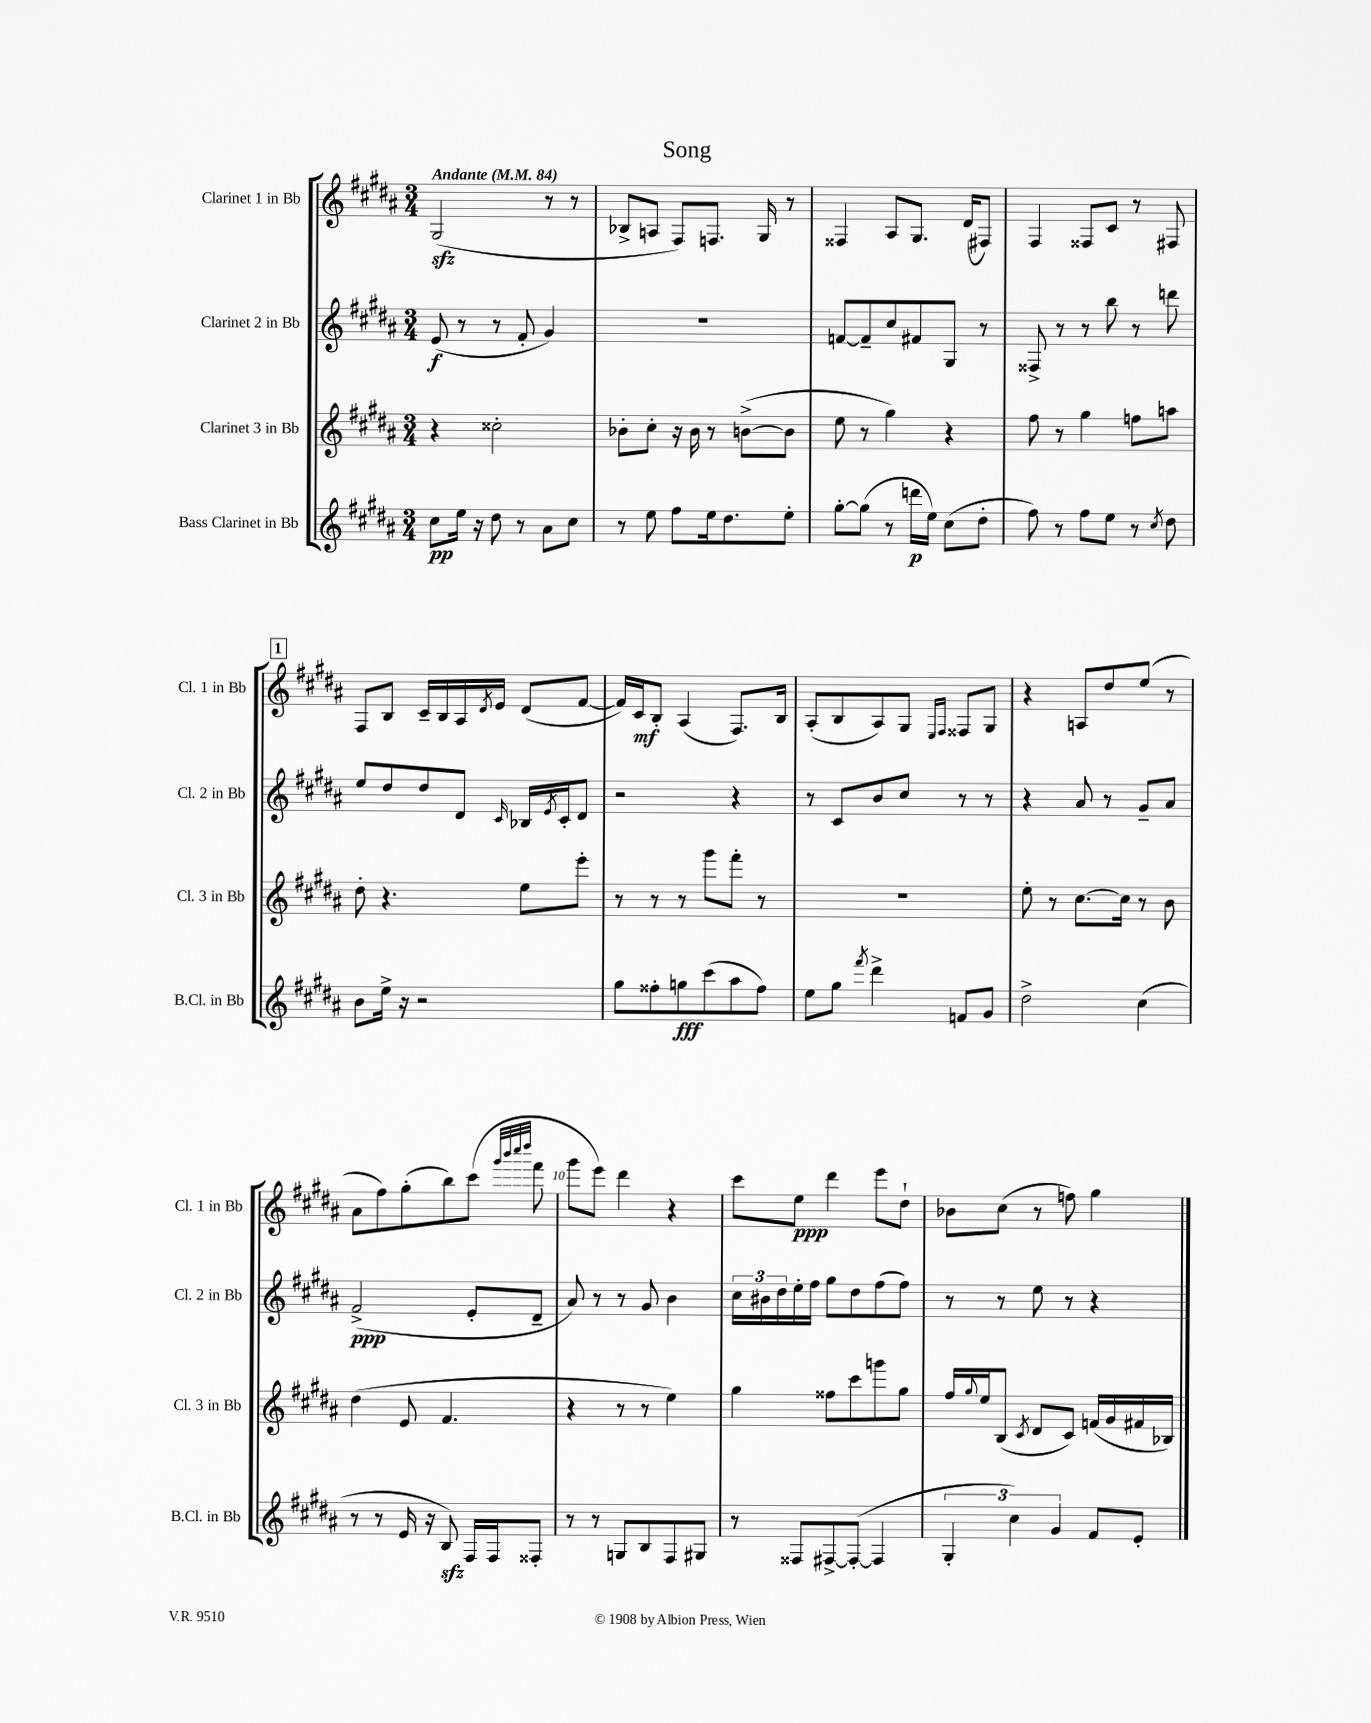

**kern	**dynam	**kern	**kern	**dynam	**kern	**dynam
*part4	*part4	*part3	*part2	*part2	*part1	*part1
*staff4	*staff4	*staff3	*staff2	*staff2	*staff1	*staff1
*I"Bass Clarinet in Bb	*	*I"Clarinet 3 in Bb	*I"Clarinet 2 in Bb	*	*I"Clarinet 1 in Bb	*
*I'B.Cl. in Bb	*	*I'Cl. 3 in Bb	*I'Cl. 2 in Bb	*	*I'Cl. 1 in Bb	*
*clefG2	*	*clefG2	*clefG2	*	*clefG2	*
*k[f#c#g#d#a#]	*	*k[f#c#g#d#a#]	*k[f#c#g#d#a#]	*	*k[f#c#g#d#a#]	*
*M3/4	*	*M3/4	*M3/4	*	*M3/4	*
*MM84	*	*MM84	*MM84	*	*MM84	*
=1	=1	=1	=1	=1	=1	=1
!	!	!	!	!	!LO:TX:a:B:t=Andante	!
8cc#\L	pp	4r	(8e/	f	(2G#zz/	.
16ee\Jk	.	.	8r	.	.	.
16r	.	.	.	.	.	.
8dd#\	.	2cc##X'\	8r	.	.	.
8r	.	.	8f#'/	.	.	.
8a#\L	.	.	4g#/)	.	8r	.
8cc#\J	.	.	.	.	8r	.
=2	=2	=2	=2	=2	=2	=2
8r	.	8b-X'\L	2.r	.	8B-X^/L	.
8ee\	.	8cc#'\J	.	.	8An/J	.
8ff#\L	.	16r	.	.	8F#/L)	.
.	.	16b-\	.	.	.	.
16ee\k	.	8r	.	.	8.Fn/J	.
8.dd#\	.	.	.	.	.	.
.	.	([8bn^\L	.	.	.	.
.	.	.	.	.	16G#/	.
8ee'\J	.	8b\J]	.	.	8r	.
=3	=3	=3	=3	=3	=3	=3
[8gg#'\L	.	8ee\	[8fn/L	.	4F##X/	.
(8gg#\J]	.	8r	8f~/]	.	.	.
8r	.	4gg#\)	8cc#/	.	8A#/L	.
16dddn\LL	p	.	8f#X/	.	8.G#/J	.
16ee\JJ)	.	.	.	.	.	.
(8cc#\L	.	4r	8G#/J	.	.	.
.	.	.	.	.	(16d#/KL	.
8dd#'\J	.	.	8r	.	8F#X/J)	.
=4	=4	=4	=4	=4	=4	=4
8ff#\)	.	8ff#\	8F##X^/	.	4F#/	.
8r	.	8r	8r	.	.	.
8ff#\L	.	4gg#\	8r	.	8F##X/L	.
8ee\J	.	.	8bb\	.	8c#/J	.
8r	.	8ffn\L	8r	.	8r	.
8qcc#/	.	.	.	.	.	.
8dd#\	.	8aan\J	8dddn\	.	8F#X/	.
!!LO:LB:g=z
!!LO:REH:place=s1:t=1
=5	=5	=5	=5	=5	=5	=5
8b\L	.	8dd#'\	8ee/L	.	8F#/L	.
16ee^\Jk	.	4.r	8dd#/	.	8B/J	.
16r	.	.	.	.	.	.
2r	.	.	8dd#/	.	16c#~/LL	.
.	.	.	.	.	16B/	.
.	.	.	8d#/J	.	16A#/	.
.	.	.	.	.	8qd#/	.
.	.	.	.	.	16e/JJ	.
.	.	.	16qqc#/	.	.	.
.	.	8ee\L	16B-X/LL	.	(8d#/L	.
.	.	.	8qe/	.	.	.
.	.	.	16c#'/J	.	.	.
.	.	8eee'\J	8d#/J	.	[8f#/J	.
=6	=6	=6	=6	=6	=6	=6
8gg#\L	.	8r	2r	.	16f#/LL])	.
.	.	.	.	.	16c#/J	mf
8ff##X'\	.	8r	.	.	8B'/J	.
8ggn\	fff	8r	.	.	(4A#/	.
(8ccc#\	.	8ggg#\L	.	.	.	.
8aa#\	.	8fff#'\J	4r	.	8.F#/L)	.
8ff##\J)	.	8r	.	.	.	.
.	.	.	.	.	16B/Jk	.
=7	=7	=7	=7	=7	=7	=7
8ee\L	.	2.r	8r	.	(8A#'/L	.
8gg#\J	.	.	8c#/L	.	8B/	.
8qfff#/	.	.	.	.	.	.
4ddd#^\	.	.	8b/	.	8A#/)	.
.	.	.	8cc#/J	.	8G#/J	.
.	.	.	.	.	16qqE/LL	.
.	.	.	.	.	16qqF#/JJ	.
8fn/L	.	.	8r	.	8F##X/L	.
8g#/J	.	.	8r	.	8G#/J	.
=8	=8	=8	=8	=8	=8	=8
2dd#^\	.	8ee'\	4r	.	4r	.
.	.	8r	.	.	.	.
.	.	[8.cc#\L	8a#/	.	8An/L	.
.	.	.	8r	.	8dd#/	.
.	.	16cc#\Jk]	.	.	.	.
(4cc#\	.	8r	8g#~/L	.	(8ee/J	.
.	.	8b\	8a#/J	.	8r	.
!!LO:LB:g=z
=9	=9	=9	=9	=9	=9	=9
8r	.	(4dd#\	(2f#^/	ppp	8a#\L	.
8r	.	.	.	.	8ff#\)	.
16e/	.	8e/	.	.	(8gg#'\	.
16r	.	.	.	.	.	.
8Bzz/)	.	4.f#/	.	.	8bb\)	.
16F#/LL	.	.	8e'/L	.	(8ccc#\J	.
16F#/J	.	.	.	.	.	.
.	.	.	.	.	32qqggg#/LLL	.
.	.	.	.	.	32qqbbb/	.
.	.	.	.	.	32qqcccc#/	.
.	.	.	.	.	32qqdddd#/JJJ	.
8F##X'/J	.	.	8d#~/J	.	8fff#\	.
=10	=10	=10	=10	=10	=10	=10
8r	.	4r	8a#/)	.	8ggg#\L	.
8r	.	.	8r	.	8eee\J)	.
8Gn/L	.	8r	8r	.	4ddd#\	.
8B/	.	8r	8g#/	.	.	.
8F#/	.	4ee\)	4b\	.	4r	.
8G#X/J	.	.	.	.	.	.
=11	=11	=11	=11	=11	=11	=11
8r	.	4gg#\	24cc#\LL	.	8ccc#\L	.
.	.	.	24b#X\	.	.	.
.	.	.	24dd#\	.	.	.
8F##X/L	.	.	16ee'\	.	8ee\J	ppp
.	.	.	16ff#\JJ	.	.	.
[8F#X^/	.	8ff##X\L	8gg#\L	.	4ddd#\	.
(8F#'/J_	.	8ccc#\	8dd#\	.	.	.
4F#/]	.	8gggn\	(8ff#\	.	8eee\L	.
.	.	8gg#\J	8ff#\J)	.	8dd#`\J	.
=12	=12	=12	=12	=12	=12	=12
6G#'/	.	16ff#/LL	8r	.	8b-X\L	.
.	.	8qqgg#/	.	.	.	.
.	.	16ee/J	.	.	.	.
.	.	(8B/J	8r	.	(8cc#\J	.
6cc#\)	.	.	.	.	.	.
.	.	8qc#/	.	.	.	.
.	.	8d#/L	8ee\	.	8r	.
6g#/	.	.	.	.	.	.
.	.	8c#/J)	8r	.	8ffn\)	.
8f#/L	.	(16fn/LL	4r	.	4gg#\	.
.	.	16g#/	.	.	.	.
8e'/J	.	16f#X/	.	.	.	.
.	.	16B-X/JJ)	.	.	.	.
==	==	==	==	==	==	==
*-	*-	*-	*-	*-	*-	*-
